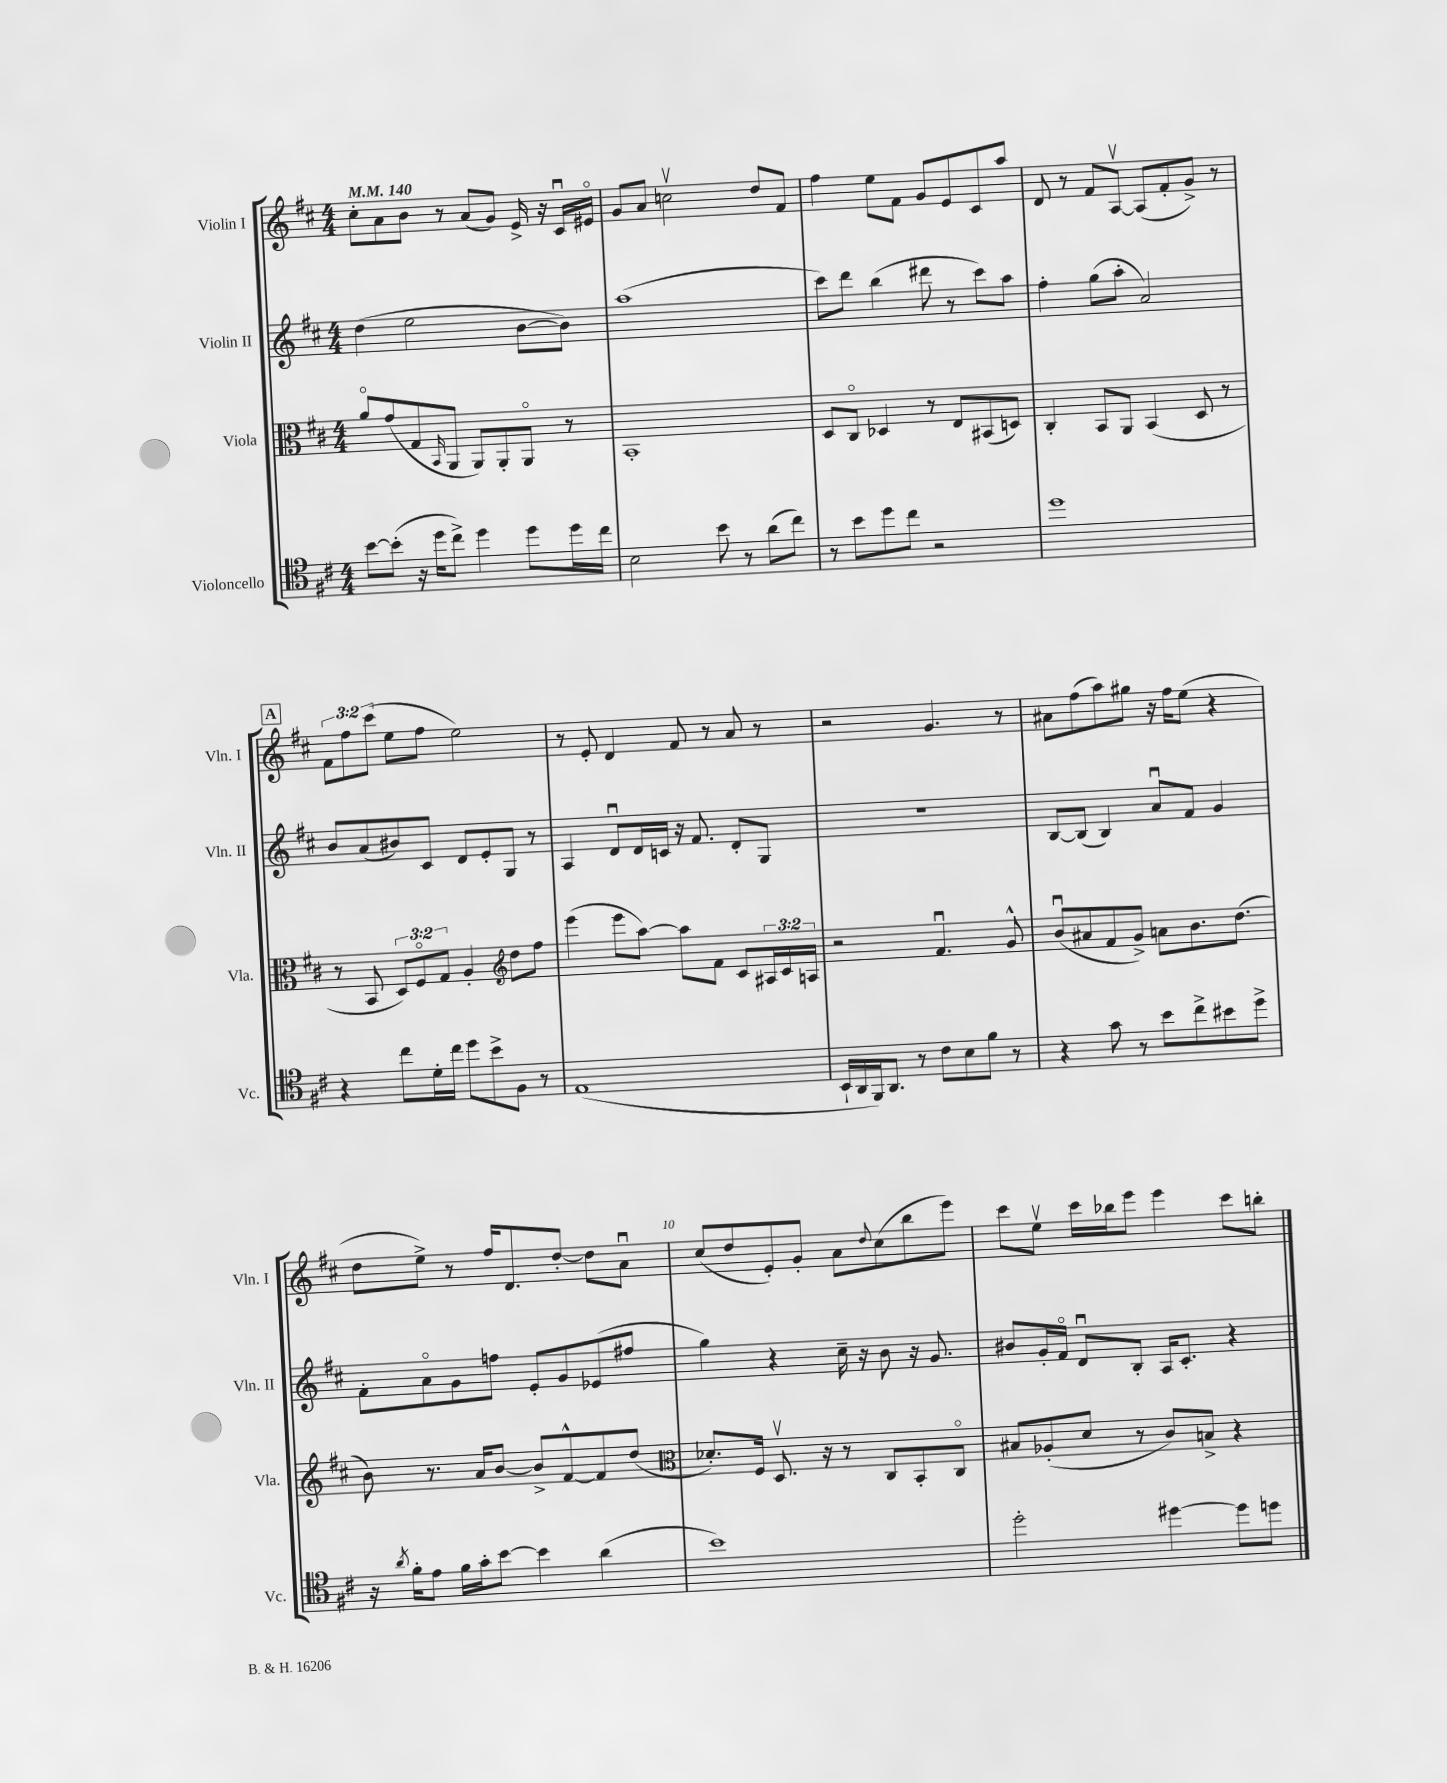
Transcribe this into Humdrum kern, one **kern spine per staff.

**kern	**kern	**kern	**kern
*part4	*part3	*part2	*part1
*staff4	*staff3	*staff2	*staff1
*I"Violoncello	*I"Viola	*I"Violin II	*I"Violin I
*I'Vc.	*I'Vla.	*I'Vln. II	*I'Vln. I
*clefC4	*clefC3	*clefG2	*clefG2
*k[f#c#]	*k[f#c#]	*k[f#c#]	*k[f#c#]
*M4/4	*M4/4	*M4/4	*M4/4
*MM140	*MM140	*MM140	*MM140
=1	=1	=1	=1
[8b\L	8a/L	(4dd\	8cc#'\L
(8b'\J]	(8g/	.	8a\
16r	8G/	2ee\	8b\J
16dd\KL	.	.	.
.	16qqBB/	.	.
8cc#^\J)	8AA/J	.	8r
4dd\	8AA/L)	.	(8a/L
.	8AA'/	.	8g/J)
8dd\L	8AA/J	[8b\L	16e^/
.	.	.	16r
16dd\L	8r	8b\J])	16c#u/LL
16cc#\JJ	.	.	16e#X/JJ
=2	=2	=2	=2
2B\	1BB'	(1aa	8g/L
.	.	.	8a/J
.	.	.	2ccnv\
8b\	.	.	.
8r	.	.	.
(8a\L	.	.	8dd/L
8cc#\J)	.	.	8f#/J
=3	=3	=3	=3
8r	8D/L	8ccc#\L)	4ff#\
8b\L	8C#/J	8ddd\J	.
8dd\	4D-X/	(4bb\	8ee\L
8cc#\J	.	.	8f#\J
2r	8r	8ddd#X\	8g/L
.	8E/L	8r	8e/
.	(8BB#X/	8ccc#\L)	8c#/
.	8Dn/J)	8aa\J	8aa/J
=4	=4	=4	=4
1dd	4C#'/	4ff#'\	8d/
.	.	.	8r
.	8BB/L	(8gg\L	8f#/L
.	8AA/J	8aa'\J	[8Av/J
.	(4BB/	2a/)	(8A/L]
.	.	.	8f#'/
.	8D/	.	8g^/J)
.	8r	.	8r
!!LO:LB:g=z
!!LO:REH:place=s1:t=A
=5	=5	=5	=5
4r	8r	8b/L	12f#\L
.	.	.	12ff#\
.	8BB/	(8a/	.
.	.	.	(12ccc#\J
8cc#\L	12D/L)	8b#X/)	8ee\L
.	12F#/	.	.
16d'\L	.	8c#/J	8ff#\J
.	12G/J	.	.
16cc#\JJ	.	.	.
8dd\L	4A'/	8d/L	2ee\)
8b^\	.	8e'/	.
*	*clefG2	*	*
8F#\J	8dd\L	8G/J	.
8r	8ff#\J	8r	.
=6	=6	=6	=6
(1E	(4eee\	4A/	8r
.	.	.	8e'/
.	8eee\L	8du/L	4d/
.	[8aa\J)	16d/L	.
.	.	16cn/JJ	.
.	8aa\L]	16r	8f#/
.	.	8.f#/	.
.	8f#\J	.	8r
.	8c#/L	8d'/L	8a/
.	24A#X/L	8G/J	8r
.	24c#/	.	.
.	24An/JJ	.	.
=7	=7	=7	=7
16BB`/LL	2r	1r	2r
16AA/	.	.	.
16FF#/J)	.	.	.
8.AA/J	.	.	.
8r	.	.	.
8c#\L	4.f#u/	.	4.g/
8B\	.	.	.
8f#\J	.	.	.
8r	8g^^/	.	8r
=8	=8	=8	=8
4r	(8bu/L	[8B/L	8a#X\L
.	8a#X/	(8B/J]	(8ff#\
8g\	8f#/	4B/)	8aa\)
8r	8g^/J)	.	8gg#X\J
8b\L	8an\L	8au/L	16r
.	.	.	16ff#\KL
8cc#^\	8.b\	8f#/J	(8ee\J
8b#X\	.	4g/	4r
.	(8.dd\J	.	.
8dd^\J	.	.	.
!!LO:LB:g=z
=9	=9	=9	=9
16r	8b\)	8f#'\L	8dd\L
8qa/	.	.	.
16f#'\KL	.	.	.
8e\J	8.r	8a\	8ee^\J)
16f#\LL	.	8g\	8r
16g'\J	16a/KL	.	.
[8b\J	[8b/J	8ffn\J	16ff#/KL
.	.	.	8.d/
4b\]	8b^/L]	8e'/L	.
.	[8f#^^/	8g/	[8dd'/J
(4a\	8f#/]	(8e-X/	8dd\L]
.	(8dd/J	8ff#X/J	8au\J
=10	=10	=10	=10
*	*clefC3	*	*
1b)	8.d-X'/L)	4gg\)	(8cc#/L
.	.	.	8dd/
.	16F#/Jk	.	.
.	8.Dv/	4r	8e'/)
.	.	.	8g'/J
.	16r	.	.
.	8r	16cc#~\	8a\L
.	.	16r	.
.	.	.	8qqdd/
.	8C#/L	8b\	(8cc#\
.	8BB'/	16r	8bb\
.	.	8.g/	.
.	8C#/J	.	8eee\J)
=11	=11	=11	=11
2dd'\	8B#X/L	8b#X/L	8ccc#\L
.	(8A-X'/	16g'/L	8eev\J
.	.	16f#/JJ	.
.	8d/J	8du/L	16ccc#\LL
.	.	.	16bb-X\J
.	8r	8B'/J	8eee\J
[4dd#X\	8c#/L)	16A/KL	4eee\
.	.	8.c#'/J	.
.	8Bn^/J	.	.
8dd#\L]	4r	4r	8ccc#\L
8ddn\J	.	.	8bbn'\J
==	==	==	==
*-	*-	*-	*-
